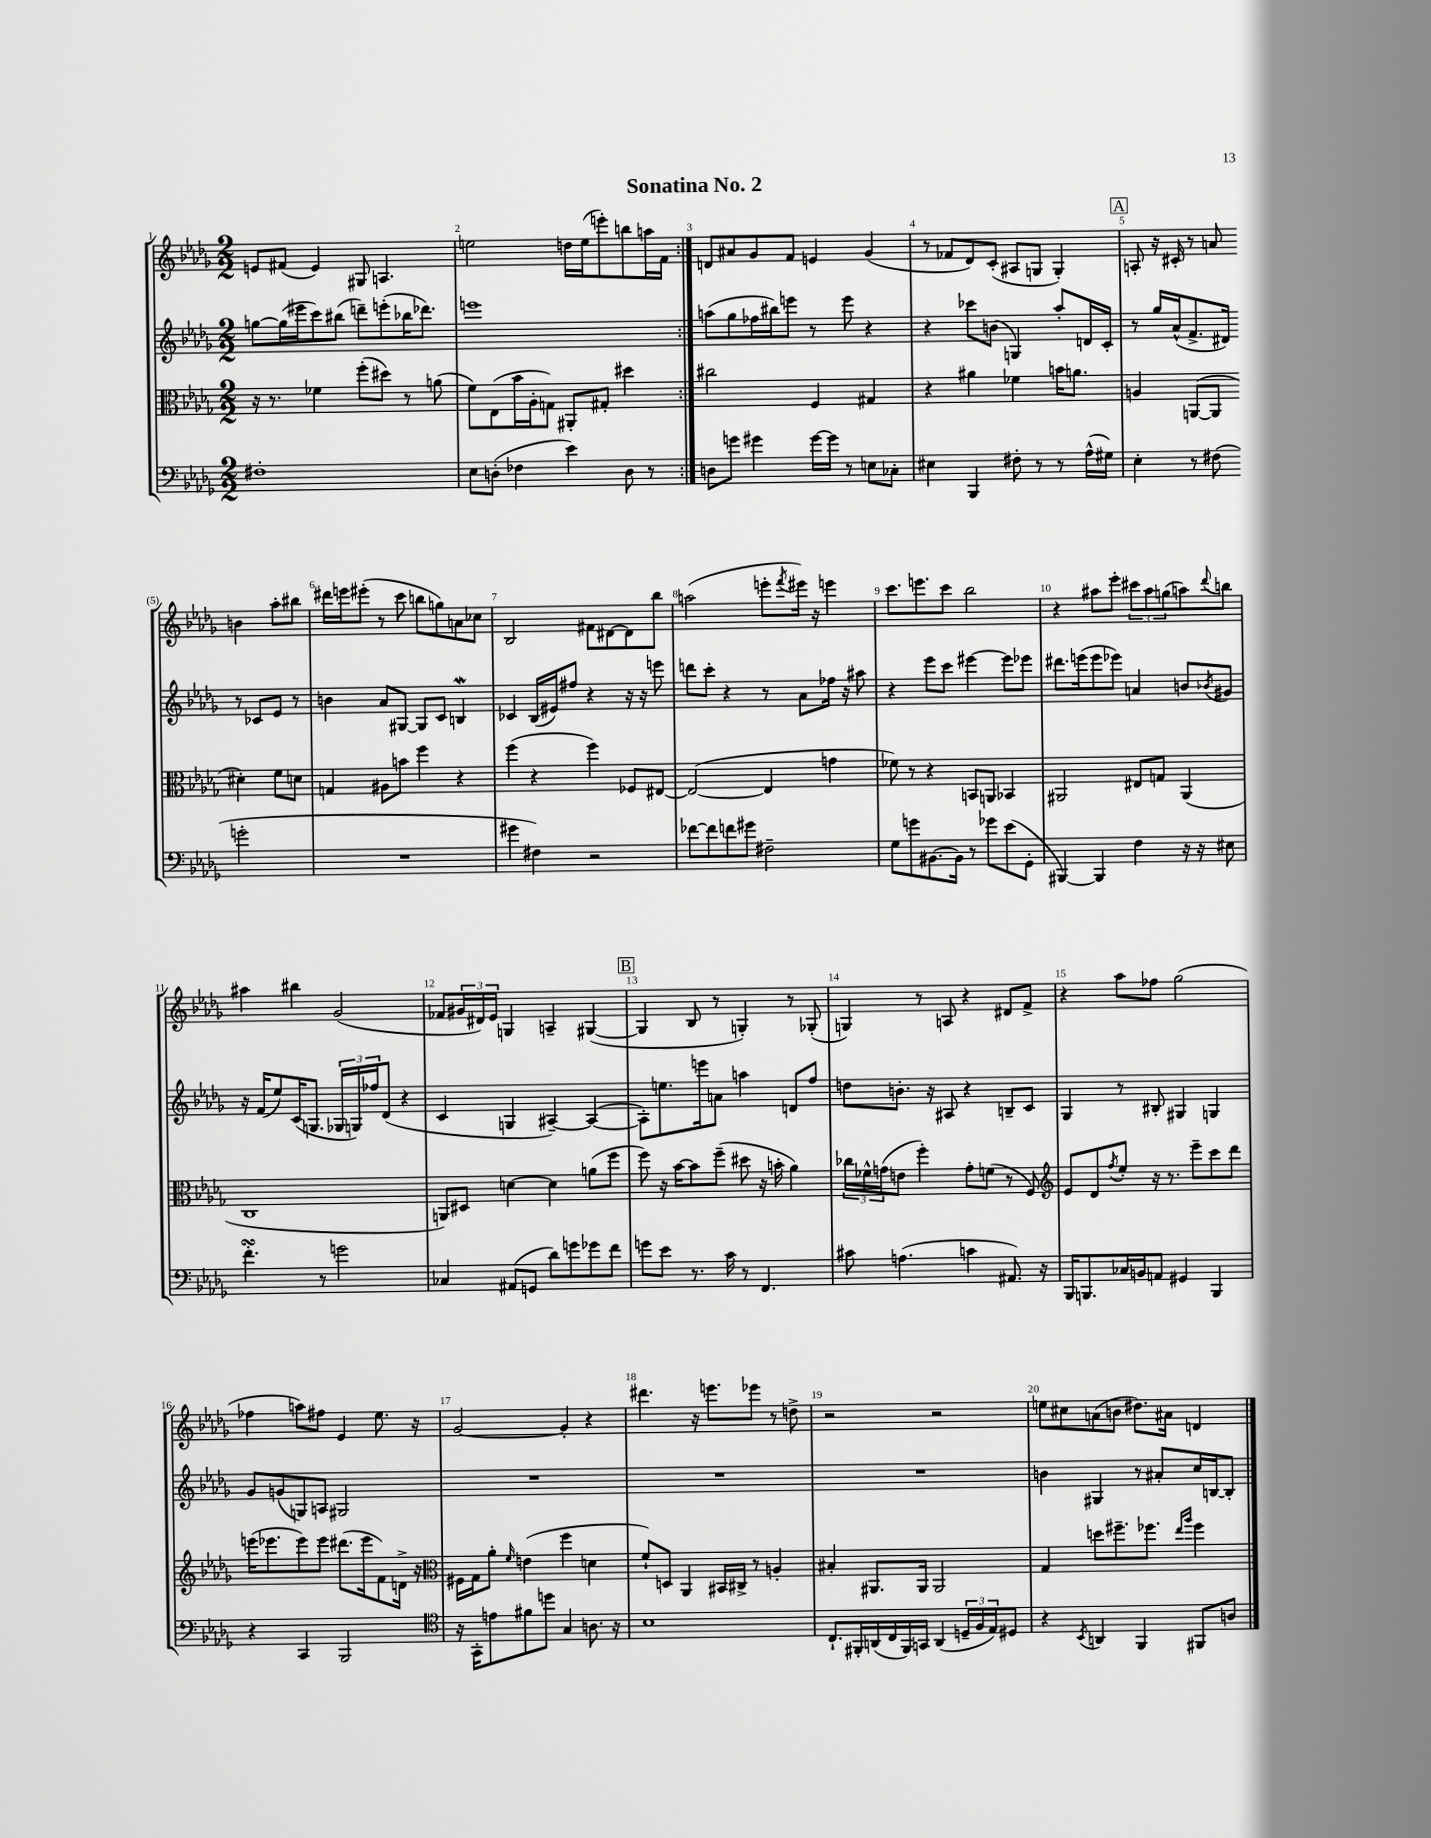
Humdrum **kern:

**kern	**kern	**kern	**kern
*staff4	*staff3	*staff2	*staff1
*clefF4	*clefC3	*clefG2	*clefG2
*k[b-e-a-d-g-]	*k[b-e-a-d-g-]	*k[b-e-a-d-g-]	*k[b-e-a-d-g-]
*M2/2	*M2/2	*M2/2	*M2/2
1F#'	16r	[8gg\L	8e/L
.	8.r	.	.
.	.	(16gg\]L	(8f#/J
.	.	16eee#\J	.
.	4f-\	8ccc\)	4e/)
.	.	(8bb#\J	.
.	(8ff'\L	8ddd~\L)	8G#/
.	8dd#\J)	(8eee'\	4.A/
.	8r	16bb-\K	.
.	.	8.ddd-\J)	.
.	(8a\	.	.
=	=	=	=
8E-\L	8f\L)	1eee	2ee\
(8D'\J	(8E-\	.	.
4F-\	16b-\L	.	.
.	16A-'\J	.	.
.	8G\J)	.	.
4e-\)	8AA#'/L	.	16dd\LL
.	.	.	(16ee\J
.	8G#'/J	.	8eee'\)
8D\	4dd#\	.	8bb\
8r	.	.	16aa\L
.	.	.	16f\JJ
=:|!	=:|!	=:|!	=:|!
8D\L	2cc#\	(8aa\L	8d/L
8g\J	.	8gg-\	8a#/
4g#\	.	16ff-\L	8g-/
.	.	16bb#\J)	.
.	.	8eee\J	8f/J
[16g#\LL	4F/	8r	4e/
16g#\]JJ	.	.	.
8r	.	8eee\	.
8E\L	4G#/	4r	(4g-/
8C-'\J	.	.	.
=	=	=	=
4E#\	4r	4r	8r
.	.	.	8f-/L
4BBB-/	4a#\	8ccc-\L	8d-/)
.	.	(8b\J	(8c'/J
8F#'\	4f-\	4G/)	8A#/L
8r	.	.	8G/J
8r	16b\LK	8aa-'/L	4G'/)
.	8.a\J	.	.
(16A-^^\LL	.	16d/L	.
16G#\JJ)	.	16c'/JJ	.
=	=	=	=
4E-'\	4A/	8r	8A'/
.	.	16gg-/LL	16r
.	.	(16a-^^/J	16c#'/
8r	([8AA/L	8.f^/	8r
(8F#\	8AA/]J	.	8a/
.	.	16d#/Jk)	.
2g'\	4d#'\)	8r	4b\
.	.	8c-/L	.
.	8f\L	8e-/J	8aa-'\L
.	8d\J	8r	8bb#\J
=	=	=	=
1r	4G/	4b\	16ddd#\LL
.	.	.	16eee\J
.	.	.	(8eee#'\J
.	8A#\L	8a-/L	8r
.	8b\J	[8G#/J	8ccc\
.	4ff\	8G#/]L	8bb\L
.	.	8c/J	8gg\)
.	4r	4B/	8a\
.	.	.	8cc-\J
=	=	=	=
4g#\	(4ff\	4c-/	2B-/
4F#\)	4r	(16B-/LL	.
.	.	16e#/J)	.
.	.	8ff#/J	.
2r	4ff\)	4r	8f#\L
.	.	.	[8d#\
.	8F-/L	16r	8d#\]
.	.	16r	.
.	[8E#/J	8eee\	8bb-\J
=	=	=	=
[8f-\L	(2E#/_	8ddd\L	(2aa\
8f-\]	.	8ccc'\J	.
8f\	.	4r	.
8g#\J	.	.	.
2F#~\	4E#/]	8r	8eee'\L
.	.	.	8qfff/
.	.	8a-\L	16eee#\Jk)
.	.	.	16r
.	4g\	16ff-\Jk	4eee\
.	.	16r	.
.	.	8aa#\	.
=	=	=	=
8G-\L	8f-\)	4r	8.ccc\L
8g\	8r	.	.
.	.	.	8.eee\
[8.BB#\	4r	8eee-\L	.
.	.	8ccc\J	8ccc\J
16BB#\]Jk	.	.	.
8r	8BB/L	[4eee#\	2bb-\
8g-\L	8AA/J	.	.
(8e-\	4BB-/	8eee#\]L	.
8GG-'\J	.	8eee-\J	.
=	=	=	=
[4BBB#/)	2AA#/	8.ddd#\L	4r
.	.	(16eee\k	.
4BBB#/]	.	8eee\	8aa#\L
.	.	8eee-\J)	8eee-'\J
4F\	8E#/L	4a/	12ccc#\L
.	.	.	12aa#\
.	8G/J	.	.
.	.	.	(12gg\
16r	(4AA#/	8b/L	8aa\)
16r	.	.	.
.	.	8qb-/	8qqddd-/
8E#\	.	8g#/J	8bb\J
=	=	=	=
4.f'\	1C	16r	4aa#\
.	.	(16f/LK	.
.	.	8ee-/)	.
.	.	(16c/K	4bb#\
.	.	8.G/J	.
8r	.	.	.
2g\	.	24G-/LL	(2g-/
.	.	24G/)	.
.	.	24ff-/J	.
.	.	(8d-/J	.
.	.	4r	.
=	=	=	=
4C-/	8AA/L)	4c/	8f-/L
.	8D#/J	.	24g#/L
.	.	.	24d#/)
.	.	.	24e-/JJ
(8AA#/L	[4d\	4G/	4G/
8GG/J	.	.	.
8d-\L)	4d\]	[4A#~/)	4A~/
8g\	.	.	.
8g-\	(8a\L	(4A#/_	([4G#/
8f\J	8ff\J	.	.
=	=	=	=
8g\L	8ff\)	8A#'\]L)	4G#/]
8e-\J	16r	8.ee\	.
.	[16b-\LK	.	.
8.r	8b-\]	.	8B-/
.	.	16eee\k	.
.	(8ff~\J	8a\J	8r
16c\	.	.	.
8r	8dd#\	4aa\	4G'/)
4.FF/	16r	.	.
.	16b'\	.	.
.	4a-\)	8d/L	8r
.	.	8ff/J	(8G-'/
=	=	=	=
8c#\	24cc-\LL	8dd\L	4G/)
.	24f-^^\	.	.
.	(24g\J	.	.
(4.A\	8e\J	8.b'\J	.
.	4ff'\)	.	8r
.	.	16r	.
.	.	8A#/	8A/
4c\	8g'\L	4r	4r
.	(8f\J	.	.
8.AA#/)	8r	8B~/L	8d#/L
.	8F/)	8c/J	8f^/J
16r	.	.	.
=	=	=	=
*	*clefG2	*	*
16BBB-/LK	8e-/L	4G-/	4r
8.BBB/	.	.	.
.	8d-/	.	.
.	8qff/	.	.
16C-/L	8ee-'/J	8r	8aa-\L
16BB/J	.	.	.
8AA/J	16r	8B#'/	8ff-\J
.	8.r	.	.
4GG#/	.	4G#/	(2gg-\
.	8eee-~\L	.	.
4BBB/	8ccc\	4G/	.
.	8ddd-\J	.	.
=	=	=	=
4r	(16eee\LK	8g-/L	4ff-\
.	8.eee-\	.	.
.	.	(8g/	.
4CC/	8eee-\)	8G/)	8aa\L)
.	8eee-\J	8A/J	8ff#\J
2BBB-/	(8.ddd#\L	2G#/	4e-/
.	16eee-\k	.	.
.	8f\)	.	8.ee-\
.	16d^\Jk	.	.
.	16r	.	16r
=	=	=	=
*clefC4	*clefC3	*	*
16r	16F#\LL	1r	[2g-/
16GG-'\LK	16G-\J	.	.
8e\	8a-'\J	.	.
.	16qqf/	.	.
8f#\	(4e\	.	.
8dd\J	.	.	.
4G-/	4ff\	.	4g-'/]
8.A\	4d\	.	4r
16r	.	.	.
=	=	=	=
1B-	8f`/L)	1r	4.ddd#\
.	8D/J	.	.
.	4AA-/	.	.
.	.	.	16r
.	.	.	8.eee\L
.	16BB#/LL	.	.
.	16C#^/JJ	.	.
.	8r	.	8eee-\J
.	4A'/	.	8r
.	.	.	8dd^\
=	=	=	=
8.C`/L	4B#'/	1r	2r
16FF#'/L	.	.	.
(16AA/	8.AA#/L	.	.
16C/	.	.	.
16FF#/)	.	.	.
16GG/JJ	16AA#/Jk	.	.
(4AA/	2AA#/	.	2r
24D~/LL	.	.	.
24F/	.	.	.
24E-/J)	.	.	.
8D#/J	.	.	.
=	=	=	=
4r	4G-/	4b\	8ee\L
.	.	.	8cc#\
8qBB-/	.	.	.
4AA/	8dd\L	4G#/	(8a\
.	8.ff#~\	.	8b\J
4FF/	.	8r	8.dd#\L)
.	8.ff-\J	.	.
.	.	8a#'/L	.
.	.	.	16a#\Jk
.	16qqee-/LL	.	.
.	16qqaa-/JJ	.	.
8FF#/L	4ff-\	16cc/L	4d/
.	.	[16B/J	.
8A/J	.	8B'/]J	.
==	==	==	==
*-	*-	*-	*-
